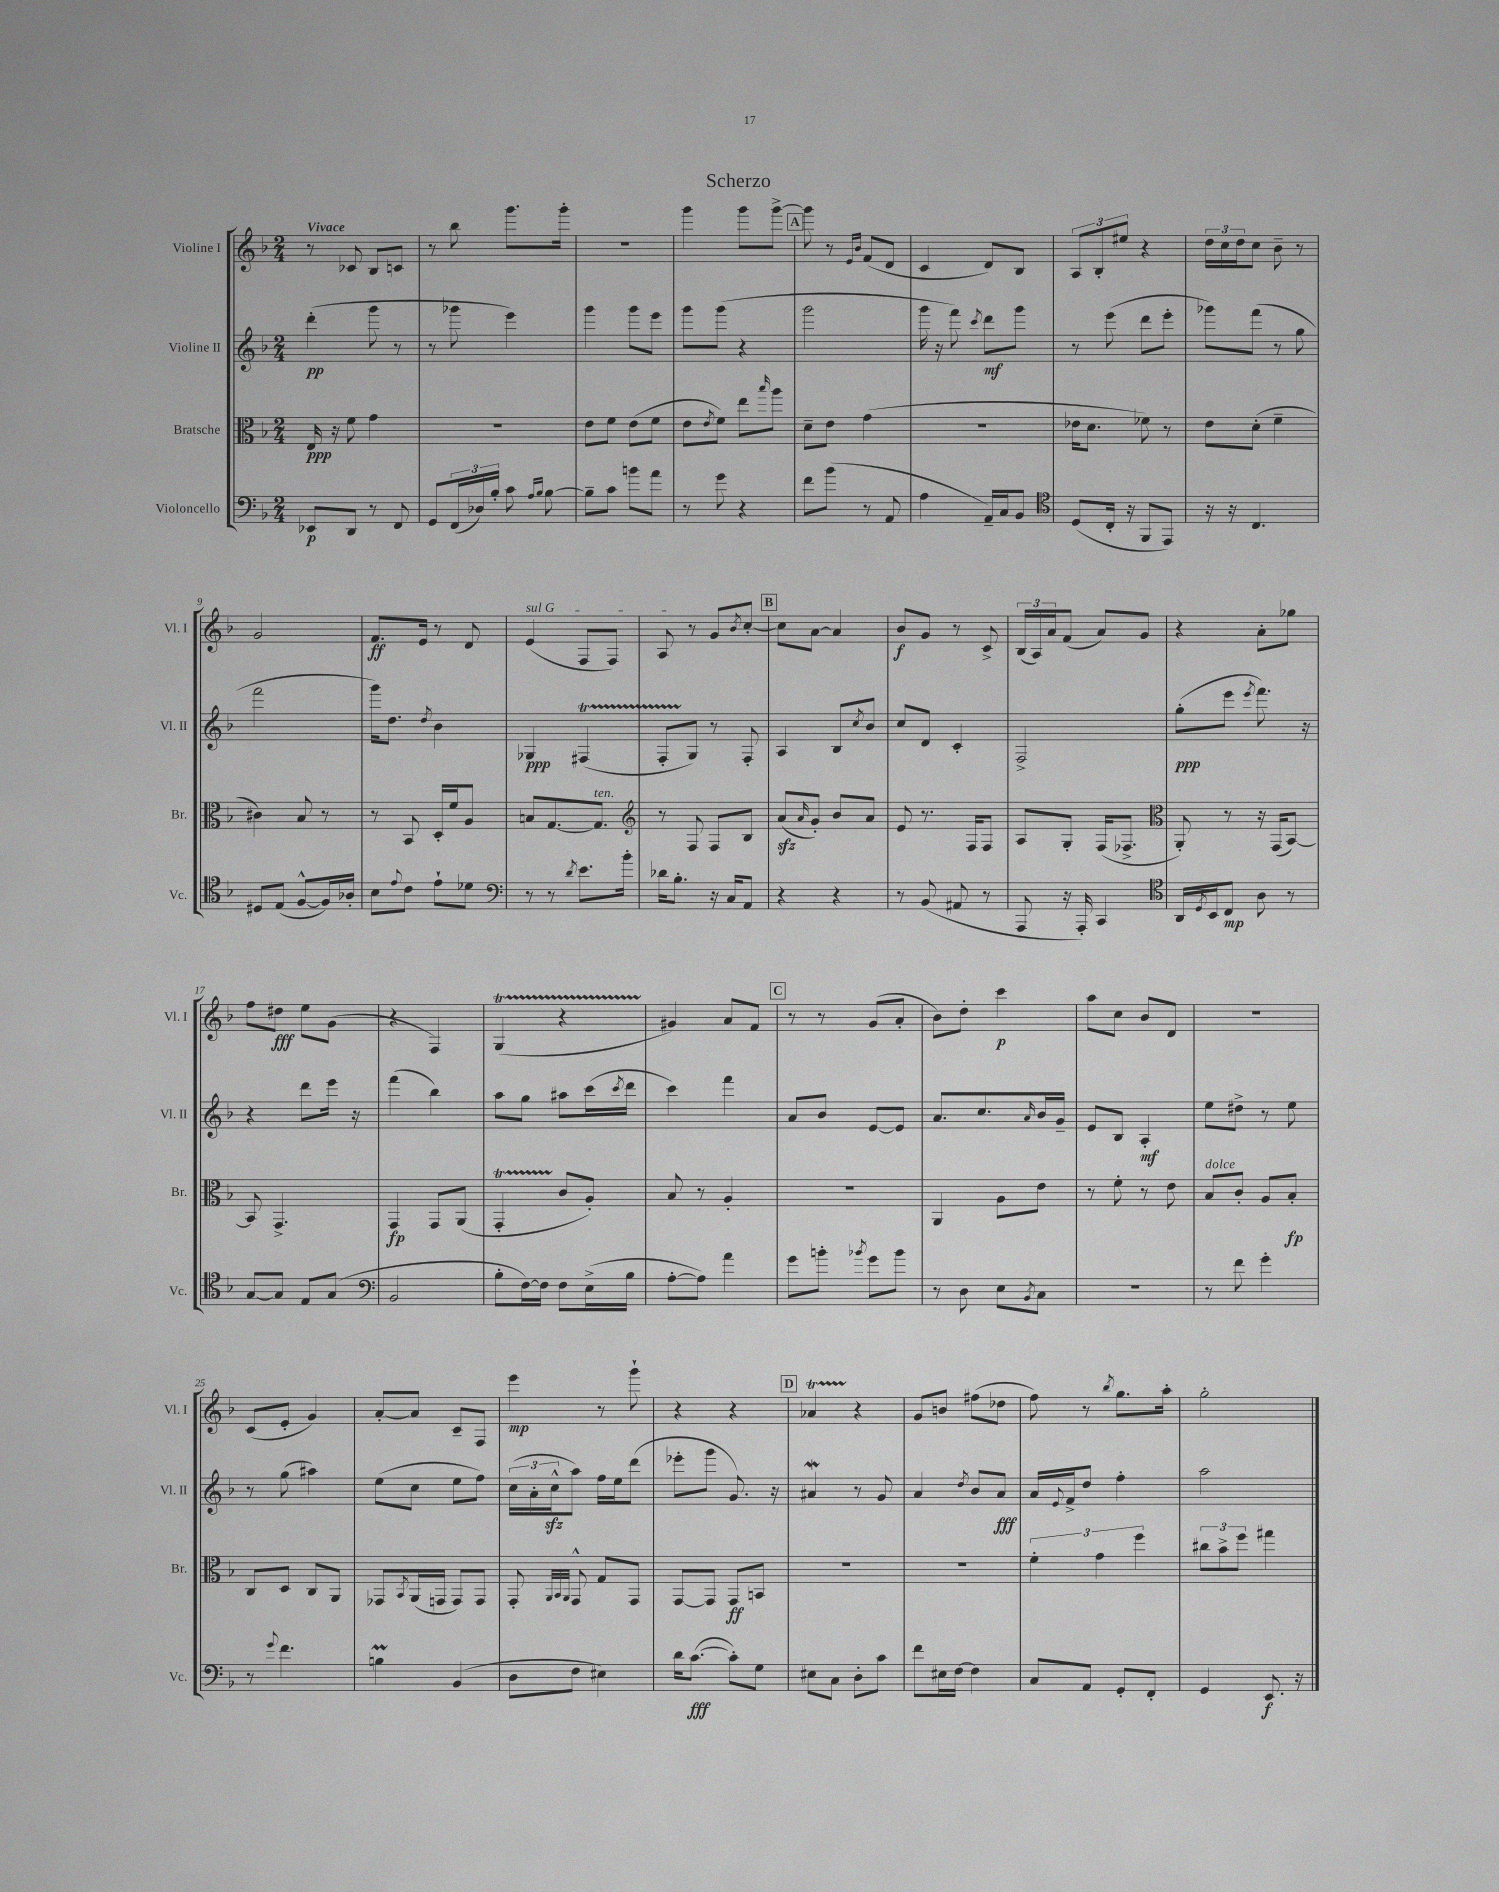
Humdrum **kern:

**kern	**dynam	**kern	**dynam	**kern	**dynam	**kern	**dynam
*part4	*part4	*part3	*part3	*part2	*part2	*part1	*part1
*staff4	*staff4	*staff3	*staff3	*staff2	*staff2	*staff1	*staff1
*I"Violoncello	*	*I"Bratsche	*	*I"Violine II	*	*I"Violine I	*
*I'Vc.	*	*I'Br.	*	*I'Vl. II	*	*I'Vl. I	*
*clefF4	*	*clefC3	*	*clefG2	*	*clefG2	*
*k[b-]	*	*k[b-]	*	*k[b-]	*	*k[b-]	*
*M2/4	*	*M2/4	*	*M2/4	*	*M2/4	*
=1	=1	=1	=1	=1	=1	=1	=1
!	!	!	!	!	!	!LO:TX:a:B:t=Vivace	!
8EE-X/L	p	16E/	ppp	(4ddd'\	pp	8r	.
.	.	16r	.	.	.	.	.
8DD/J	.	8f\	.	.	.	8c-X/	.
8r	.	4g\	.	8ggg\	.	8B-/L	.
8FF/	.	.	.	8r	.	8cn/J	.
=2	=2	=2	=2	=2	=2	=2	=2
8GG/L	.	2r	.	8r	.	8r	.
(24FF/L	.	.	.	8ggg-X\	.	8bb-\	.
24D-X/)	.	.	.	.	.	.	.
24B-'/JJ	.	.	.	.	.	.	.
8c\	.	.	.	4eee\)	.	8.ggg\L	.
16qqA/LL	.	.	.	.	.	.	.
16qqB-/JJ	.	.	.	.	.	.	.
[8B-\	.	.	.	.	.	.	.
.	.	.	.	.	.	16ggg'\Jk	.
=3	=3	=3	=3	=3	=3	=3	=3
8B-~\L]	.	8e\L	.	4ggg\	.	2r	.
8c\J	.	8f\J	.	.	.	.	.
8bn\L	.	(8e\L	.	8ggg\L	.	.	.
8a\J	.	8f\J	.	8eee\J	.	.	.
=4	=4	=4	=4	=4	=4	=4	=4
8r	.	8e\L	.	8ggg\L	.	4ggg\	.
.	.	8qe/	.	.	.	.	.
8g\	.	8f\J)	.	(8ggg\J	.	.	.
4r	.	8ee\L	.	4r	.	8ggg\L	.
.	.	16qqbb-/	.	.	.	.	.
.	.	8aa\J	.	.	.	[8ggg^\J	.
!!LO:REH:place=s1:t=A
=5	=5	=5	=5	=5	=5	=5	=5
8f\L	.	8d~\L	.	2ggg\	.	8ggg\]	.
(8b-\J	.	8e\J	.	.	.	8r	.
.	.	.	.	.	.	16qqe/LL	.
.	.	.	.	.	.	16qqb-/JJ	.
8r	.	(4g\	.	.	.	(8f/L	.
8AA/	.	.	.	.	.	8d/J	.
=6	=6	=6	=6	=6	=6	=6	=6
4A\	.	2r	.	16ggg\	.	4c/	.
.	.	.	.	16r	.	.	.
.	.	.	.	8fff\)	.	.	.
.	.	.	.	8qccc/	.	.	.
16AA~/LL)	.	.	.	8ddd\L	mf	8d/L)	.
16C/J	.	.	.	.	.	.	.
8BB-/J	.	.	.	8ggg\J	.	8B-/J	.
=7	=7	=7	=7	=7	=7	=7	=7
*clefC4	*	*	*	*	*	*	*
(8D/L	.	16e-X\KL	.	8r	.	12A/L	.
.	.	8.d\J	.	.	.	.	.
.	.	.	.	.	.	12B-'/	.
16C'/Jk	.	.	.	(8eee\	.	.	.
.	.	.	.	.	.	12ee#X/J	.
16r	.	.	.	.	.	.	.
8FF/L	.	8f-X\)	.	8ddd\L	.	4r	.
8EE/J)	.	8r	.	8eee'\J	.	.	.
=8	=8	=8	=8	=8	=8	=8	=8
16r	.	8e\L	.	8ggg-X\L)	.	24dd\LL	.
.	.	.	.	.	.	24cc\	.
16r	.	.	.	.	.	.	.
.	.	.	.	.	.	24dd\J	.
4.C/	.	(8d'\J	.	(8fff\J	.	8cc\J	.
.	.	4f~\	.	8r	.	8b-~\	.
.	.	.	.	8gg\	.	8r	.
!!LO:LB:g=z
=9	=9	=9	=9	=9	=9	=9	=9
8D#X/L	.	4c#X\)	.	2fff\	.	2g/	.
(8E/J	.	.	.	.	.	.	.
[8F^^/L	.	8B-/	.	.	.	.	.
16F/L])	.	8r	.	.	.	.	.
16A-X'/JJ	.	.	.	.	.	.	.
=10	=10	=10	=10	=10	=10	=10	=10
8B-\L	.	8r	.	16ggg\KL)	.	8.f/L	ff
.	.	.	.	8.dd\J	.	.	.
8qqe/	.	.	.	.	.	.	.
8c\J	.	8BB-/	.	.	.	.	.
.	.	.	.	.	.	16e/Jk	.
.	.	.	.	8qdd/	.	.	.
8e`\L	.	16D'/LL	.	4b-\	.	8r	.
.	.	16f/J	.	.	.	.	.
8d-X\J	.	8A/J	.	.	.	8d/	.
=11	=11	=11	=11	=11	=11	=11	=11
*clefF4	*	*	*	*	*	*	*
!	!	!	!	!	!	!LO:TX:a:i:t=sul G	!
8r	.	8Bn/L	.	4G-X/	ppp	(4e/	.
8r	.	[8.G/	.	.	.	.	.
8qd/	.	.	.	.	.	.	.
8.e\L	.	.	.	(4F#Xt/	.	8F/L	.
!	!	!LO:TX:a:i:t=ten.	!	!	!	!	!
.	.	8.G/J]	.	.	.	.	.
.	.	.	.	.	.	8F/J)	.
16b-'\Jk	.	.	.	.	.	.	.
=12	=12	=12	=12	=12	=12	=12	=12
*	*	*clefG2	*	*	*	*	*
16d-X\KL	.	8r	.	8FTTT'/L	.	8A/	.
8.B-'\J	.	.	.	.	.	.	.
.	.	8F/	.	8G/J)	.	8r	.
16r	.	8F/L	.	8r	.	8g/L	.
16C/KL	.	.	.	.	.	.	.
.	.	.	.	.	.	8qb-/	.
8AA/J	.	8B-/J	.	8F'/	.	[8cc'/J	.
!!LO:REH:place=s1:t=B
=13	=13	=13	=13	=13	=13	=13	=13
4r	.	(8azz/L	.	4A/	.	8cc\L]	.
.	.	16qqa/	.	.	.	.	.
.	.	8g'/J)	.	.	.	[8a\J	.
4r	.	8b-/L	.	8B-/L	.	4a/]	.
.	.	.	.	8qcc/	.	.	.
.	.	8a/J	.	8b-/J	.	.	.
=14	=14	=14	=14	=14	=14	=14	=14
8r	.	8e/	.	8cc/L	.	8b-/L	f
(8BB-/	.	8.r	.	8d/J	.	8g/J	.
8AA#X/	.	.	.	4c'/	.	8r	.
.	.	16F/KL	.	.	.	.	.
8r	.	8F/J	.	.	.	8c^/	.
=15	=15	=15	=15	=15	=15	=15	=15
8AAA/	.	8A/L	.	2F^/	.	(24B-/LL	.
.	.	.	.	.	.	24A/)	.
.	.	.	.	.	.	24a/J	.
16r	.	8G'/J	.	.	.	(8f/J	.
16AAA'/)	.	.	.	.	.	.	.
4CC/	.	(16F/KL	.	.	.	8a/L)	.
.	.	8.F-X^/J	.	.	.	.	.
.	.	.	.	.	.	8g/J	.
=16	=16	=16	=16	=16	=16	=16	=16
*clefC4	*	*clefC3	*	*	*	*	*
16AA/LL	.	8AA'/)	.	(8gg'\L	ppp	4r	.
8qD/	.	.	.	.	.	.	.
16BB-/J	.	.	.	.	.	.	.
8C/J	mp	8r	.	8eee\J	.	.	.
.	.	.	.	8qeee/	.	.	.
8A\	.	16r	.	8.fff\)	.	8a'\L	.
.	.	(16GG/KL	.	.	.	.	.
8r	.	[8BB-/J)	.	.	.	8gg-X\J	.
.	.	.	.	16r	.	.	.
!!LO:LB:g=z
=17	=17	=17	=17	=17	=17	=17	=17
[8G/L	.	8BB-/]	.	4r	.	8ff\L	.
8G/J]	.	4.GG^/	.	.	.	8dd#X\J	fff
8E/L	.	.	.	8ddd\L	.	8ee\L	.
(8G/J	.	.	.	16eee\Jk	.	(8g\J	.
.	.	.	.	16r	.	.	.
=18	=18	=18	=18	=18	=18	=18	=18
*clefF4	*	*	*	*	*	*	*
2BB-/	.	4GG/	fp	(4fff\	.	4r	.
.	.	8GG/L	.	4bb-\)	.	4F/)	.
.	.	(8AA/J	.	.	.	.	.
=19	=19	=19	=19	=19	=19	=19	=19
8B-'\L	.	4GGT'/	.	8aa\L	.	(4GT/	.
[16F\L)	.	.	.	8gg\J	.	.	.
16F\JJ]	.	.	.	.	.	.	.
8F\L	.	8c/L	.	8aa#X\L	.	4r	.
(16E^\L	.	8A'/J)	.	(16ccc\L	.	.	.
.	.	.	.	8qccc/	.	.	.
16B-\JJ	.	.	.	16ddd\JJ	.	.	.
=20	=20	=20	=20	=20	=20	=20	=20
[8A'\L	.	8B-/	.	4ccc\)	.	4g#X/)	.
8A\J])	.	8r	.	.	.	.	.
4a\	.	4A'/	.	4fff\	.	8a/L	.
.	.	.	.	.	.	8f/J	.
!!LO:REH:place=s1:t=C
=21	=21	=21	=21	=21	=21	=21	=21
8g\L	.	2r	.	8a/L	.	8r	.
8bn'\J	.	.	.	8b-/J	.	8r	.
8qb-X/	.	.	.	.	.	.	.
8g\L	.	.	.	[8e/L	.	(8g/L	.
8b-\J	.	.	.	8e/J]	.	8a'/J	.
=22	=22	=22	=22	=22	=22	=22	=22
8r	.	4AA/	.	8.a/L	.	8b-\L)	.
8D\	.	.	.	.	.	8dd'\J	.
.	.	.	.	8.cc/	.	.	.
8E\L	.	8A\L	.	.	.	4ccc\	p
8qBB-/	.	.	.	16qqa/	.	.	.
8C\J	.	8e\J	.	16b-/L	.	.	.
.	.	.	.	16g~/JJ	.	.	.
=23	=23	=23	=23	=23	=23	=23	=23
2r	.	8r	.	8e/L	.	8aa\L	.
.	.	8f'\	.	8B-/J	.	8cc\J	.
.	.	8r	.	4A'/	mf	8b-/L	.
.	.	8e\	.	.	.	8d/J	.
=24	=24	=24	=24	=24	=24	=24	=24
!	!	!LO:TX:a:i:t=dolce	!	!	!	!	!
8r	.	8B-/L	.	8ee\L	.	2r	.
8f\	.	8c'/J	.	8dd#X^\J	.	.	.
4g'\	.	8A/L	.	8r	.	.	.
.	.	8B-'/J	fp	8ee\	.	.	.
!!LO:LB:g=z
=25	=25	=25	=25	=25	=25	=25	=25
8r	.	8C/L	.	8r	.	(8c/L	.
8qqg/	.	.	.	.	.	.	.
4.f\	.	8D/J	.	(8gg\	.	8e'/J	.
.	.	8C/L	.	4aa#X\)	.	4g/)	.
.	.	8AA/J	.	.	.	.	.
=26	=26	=26	=26	=26	=26	=26	=26
4Bnm\	.	8GG-X/L	.	(8ee\L	.	[8a'/L	.
.	.	8qBB-/	.	.	.	.	.
.	.	(16AA/L	.	8cc\J	.	8a/J]	.
.	.	16GGn/JJ	.	.	.	.	.
(4BB-/	.	8GG/L)	.	8ee\L	.	8c~/L	.
.	.	8GG/J	.	8ff\J)	.	8F/J	.
=27	=27	=27	=27	=27	=27	=27	=27
8D\L	.	8GG'/	.	(24cc\LL	.	4eee\	mp
.	.	.	.	24a'\	.	.	.
.	.	.	.	24cczz^^\J	.	.	.
.	.	32qqAA/LLL	.	.	.	.	.
.	.	32qqBB-/	.	.	.	.	.
.	.	32qqAA/JJJ	.	.	.	.	.
8F\J	.	8GG^^/	.	8aa\J)	.	.	.
4E#X\)	.	8G/L	.	16ff\LL	.	8r	.
.	.	.	.	16ee\J	.	.	.
.	.	8GG/J	.	(8ddd\J	.	8ggg`\	.
=28	=28	=28	=28	=28	=28	=28	=28
16d\KL	.	[8GG/L	.	8eee-X'\L	.	4r	.
([8.c\J	fff	.	.	.	.	.	.
.	.	8GG/J]	.	8ggg\J	.	.	.
8c'\L])	.	8GG/L	ff	8.g/)	.	4r	.
8G\J	.	8BBn/J	.	.	.	.	.
.	.	.	.	16r	.	.	.
!!LO:REH:place=s1:t=D
=29	=29	=29	=29	=29	=29	=29	=29
8E#X\L	.	2r	.	4a#XW/	.	4a-XT/	.
8C\J	.	.	.	.	.	.	.
8D'\L	.	.	.	8r	.	4r	.
8c\J	.	.	.	8g/	.	.	.
=30	=30	=30	=30	=30	=30	=30	=30
8f\L	.	2r	.	4a/	.	8g/L	.
16E#X\L	.	.	.	.	.	8bn/J	.
[16F\JJ	.	.	.	.	.	.	.
.	.	.	.	8qdd/	.	.	.
4F\]	.	.	.	8b-/L	.	(8ff#X\L	.
.	.	.	.	8a/J	fff	8dd-X\J	.
=31	=31	=31	=31	=31	=31	=31	=31
8C/L	.	6f'\	.	16a/LL	.	8ff\)	.
.	.	.	.	8qqe/	.	.	.
.	.	.	.	16f^/J	.	.	.
8AA/J	.	.	.	8dd/J	.	8r	.
.	.	6g\	.	.	.	.	.
.	.	.	.	.	.	8qbb-/	.
8GG'/L	.	.	.	4ff'\	.	8.gg\L	.
.	.	6ff\	.	.	.	.	.
8FF'/J	.	.	.	.	.	.	.
.	.	.	.	.	.	16aa'\Jk	.
=32	=32	=32	=32	=32	=32	=32	=32
4GG/	.	12cc#X\L	.	2aa\	.	2gg'\	.
.	.	12b-^\	.	.	.	.	.
.	.	12ff\J	.	.	.	.	.
8.EE/	f	4gg#X\	.	.	.	.	.
16r	.	.	.	.	.	.	.
==	==	==	==	==	==	==	==
*-	*-	*-	*-	*-	*-	*-	*-
